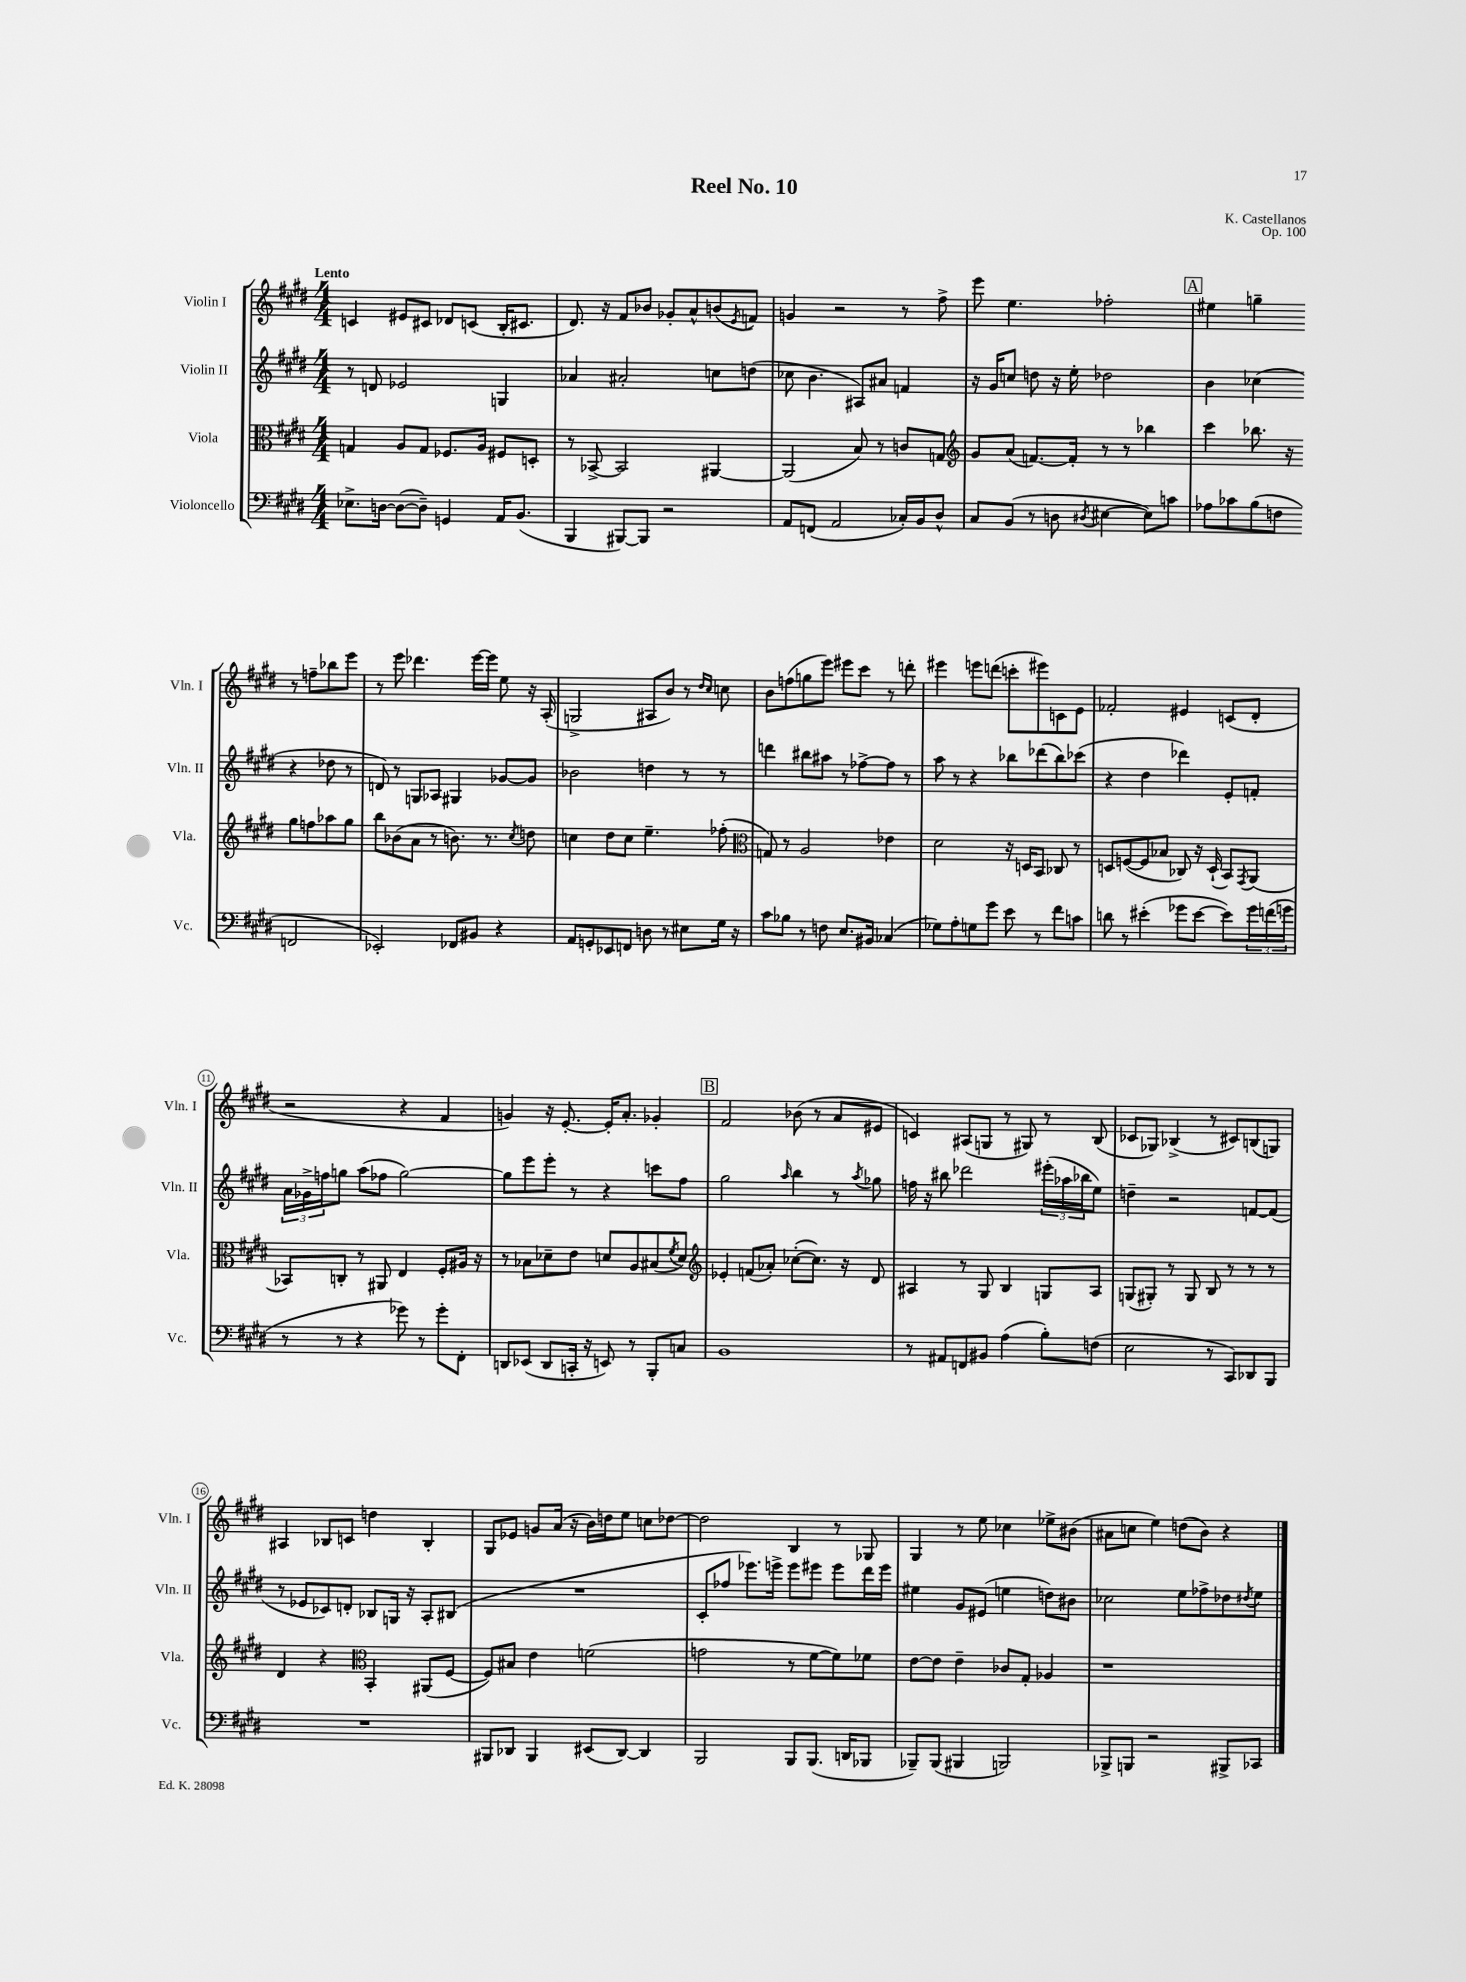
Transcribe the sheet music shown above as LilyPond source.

\header { title = "Reel No. 10" composer = "K. Castellanos" opus = "Op. 100" }
<<
\new StaffGroup <<
\new Staff = "s0" \with { instrumentName = "Violin I" shortInstrumentName = "Vln. I" } {
    \clef treble \key e \major \numericTimeSignature \time 4/4 \tempo "Lento"
    c'4 eis'8 cis'8 des'8 c'8( b16-. cis'8. |
    dis'8.) r16 fis'8 bes'8 ges'8-. a'8-^ b'8( \acciaccatura { e'8 } f'8) |
    g'4 r2 r8 fis''8-> |
    e'''8 e''4. fes''2-. |
    \mark \markup { \box "A" } eis''4 g''4-- r8 f''8-- bes''8 e'''8 |
    r8 e'''8 des'''4. e'''16~ e'''16 e''8 r16 a16-.( |
    g2-> ais8 b'8) r8 \grace { dis''16 cis''16 } c''8 |
    b'8 f''8( g''8 e'''8) eis'''8 cis'''8 r8 d'''8-. |
    eis'''4 e'''8 d'''8( c'''8-. eis'''8) c'8 e'8 |
    fes'2-. eis'4 c'8( dis'8-. |
    r2 r4 fis'4 |
    g'4) r16 e'8.~-. e'16-. a'8.-. ges'4-. |
    \mark \markup { \box "B" } fis'2 bes'8( r8 a'8 eis'8 |
    c'4) ais8( g8 r8 gis8) r8 b8( |
    ces'8 ges8) bes4->( r8 cis'8) b8( g8) |
    ais4 bes8 c'8 d''4 bes4-. |
    gis8 ees'8 g'8 a'16( r16 b'16) d''16 e''8 c''8 des''8~ |
    des''2 b4 r8 ges8 |
    gis4 r8 e''8 ces''4 ees''8-> bis'8( |
    ais'8 c''8 e''4) d''8( b'8) r4 \bar "|." |
}
\new Staff = "s1" \with { instrumentName = "Violin II" shortInstrumentName = "Vln. II" } {
    \clef treble \key e \major \numericTimeSignature \time 4/4
    r8 d'8 ees'2 g4 |
    aes'4 ais'2-. c''8 d''8( |
    ces''8 b'4. ais8) ais'8 f'4 |
    r16 gis'16 c''8 d''8 r16 e''16-. des''2 |
    \mark \markup { \box "A" } b'4 ces''4( r4 des''8 r8 |
    d'8) r8 g8 aes8 gis4 ges'8~ ges'8 |
    bes'2 d''4 r8 r8 |
    d'''4 bis''8 ais''8 r8 fes''8~-> fes''8 r8 |
    a''8 r8 r4 bes''8 des'''8( bes''8) ces'''8( |
    r4 dis''4 des'''4) e'8-. f'8-. |
    \tuplet 3/2 { a'16 ges'16-> f''16 } g''8 a''8( fes''8 g''2~) |
    g''8 e'''8 e'''8-. r8 r4 c'''8 fis''8 |
    \mark \markup { \box "B" } gis''2 \grace { a''16 } b''4 r8 \acciaccatura { a''8 } ges''8 |
    f''16 r16 bis''8 des'''2 \tuplet 3/2 { eis'''16-.( aes''16 bes''16 } e''8) |
    d''4-- r2 f'8~ f'8( |
    r8 ees'8 ces'8) d'8-. bes8 g16 r16 a8-. bis8( |
    R1 |
    cis'8-. fes''8 ees'''8.) e'''16-> e'''8 eis'''8 eis'''8 dis'''16 eis'''16 |
    eis''4 gis'8 eis'8( e''4 d''8) bis'8 |
    ces''2 e''8 fes''8-> des''8 \acciaccatura { dis''8 } e''8 \bar "|." |
}
\new Staff = "s2" \with { instrumentName = "Viola" shortInstrumentName = "Vla." } {
    \clef alto \key e \major \numericTimeSignature \time 4/4
    g4 a8 g8 fes8. a16 fis8 d8-. |
    r8 bes,8~-> bes,2 ais,4~ |
    ais,2( b8) r8 c'8 g8 |
    \clef treble gis'8 a'8( f'8.~) f'16-. r8 r8 bes''4 |
    \mark \markup { \box "A" } cis'''4 bes''8. r16 gis''8 f''8 aes''8 gis''8 |
    b''8 bes'8( a'8 r8 b'8.) r8. \acciaccatura { cis''8 } d''8 |
    c''4 dis''8 c''8 e''4.-- fes''8-.( |
    \clef alto g8) r8 a2 ees'4 |
    dis'2 r16 d16 b,8 ces8 r8 |
    d8 f8~( f8 bes8 ces8) r16 d16-!( b,8) \acciaccatura { gis,8 } a,8( |
    bes,8) c8-. r8 ais,8 e4 fis8-. ais16 r16 |
    r8 bes8 des'8-- e'8 d'8 a8 bis8( \acciaccatura { fis'8 } d'8) |
    \mark \markup { \box "B" } \clef treble ees'4-. f'8( aes'8-.) ces''8~-.( ces''8.) r16 dis'8 |
    ais4 r8 gis8 b4 g8 ais8 |
    g8( gis8-.) r8 gis8 b8 r8 r8 r8 |
    dis'4 r4 \clef alto b,4-. ais,8( fis8~ |
    fis8) bis8 e'4 f'2( |
    g'2 r8 fis'8~ fis'8) fes'8 |
    e'8~ e'8 e'4-- ces'8 gis8-. aes4 |
    r1 \bar "|." |
}
\new Staff = "s3" \with { instrumentName = "Violoncello" shortInstrumentName = "Vc." } {
    \clef bass \key e \major \numericTimeSignature \time 4/4
    ees8.-> d16~ d8~( d8--) g,4 a,16 b,8.( |
    b,,4 bis,,8~) bis,,8 r2 |
    a,8 f,8( a,2 ces16-.) b,16 dis8-^ |
    cis8 b,8( r8 d8 \acciaccatura { dis8 } eis4~ eis8) c'8 |
    \mark \markup { \box "A" } aes8 ces'8 b8( f8 f,2 |
    ees,2-.) fes,8 bis,8 r4 |
    a,8 g,8-. ees,8 f,8 d8 r8 eis8 gis16 r16 |
    cis'8 bes8 r8 f8 e8. bis,16 ces4( |
    ges8) a8-. g8 gis'8 e'8 r8 fis'8 c'8 |
    d'8 r8 eis'4-.( ges'8 eis'8~ eis'8) \tuplet 3/2 { ges'16 f'16( g'16 } |
    r8 r8 r4 ges'8) r8 ges'8-. fis,8-. |
    d,8 ees,8( d,8 c,16-. r16 e,8) r8 b,,8-. c8 |
    \mark \markup { \box "B" } b,1 |
    r8 ais,8 f,8 bis,8 a4( b8-.) f8( |
    e2 r8 cis,8) des,8 b,,8 |
    R1 |
    bis,,8 des,8 bis,,4 eis,8( des,8~) des,4 |
    b,,2 b,,8 b,,8.( d,16 bes,,8 |
    bes,,8--) bes,,8( bis,,4 b,,2) |
    bes,,8-> b,,8 r2 bis,,8-> ces,8 \bar "|." |
}
>>
>>
\layout { \context { \Score \override BarNumber.stencil = #(make-stencil-circler 0.1 0.3 ly:text-interface::print) } }
